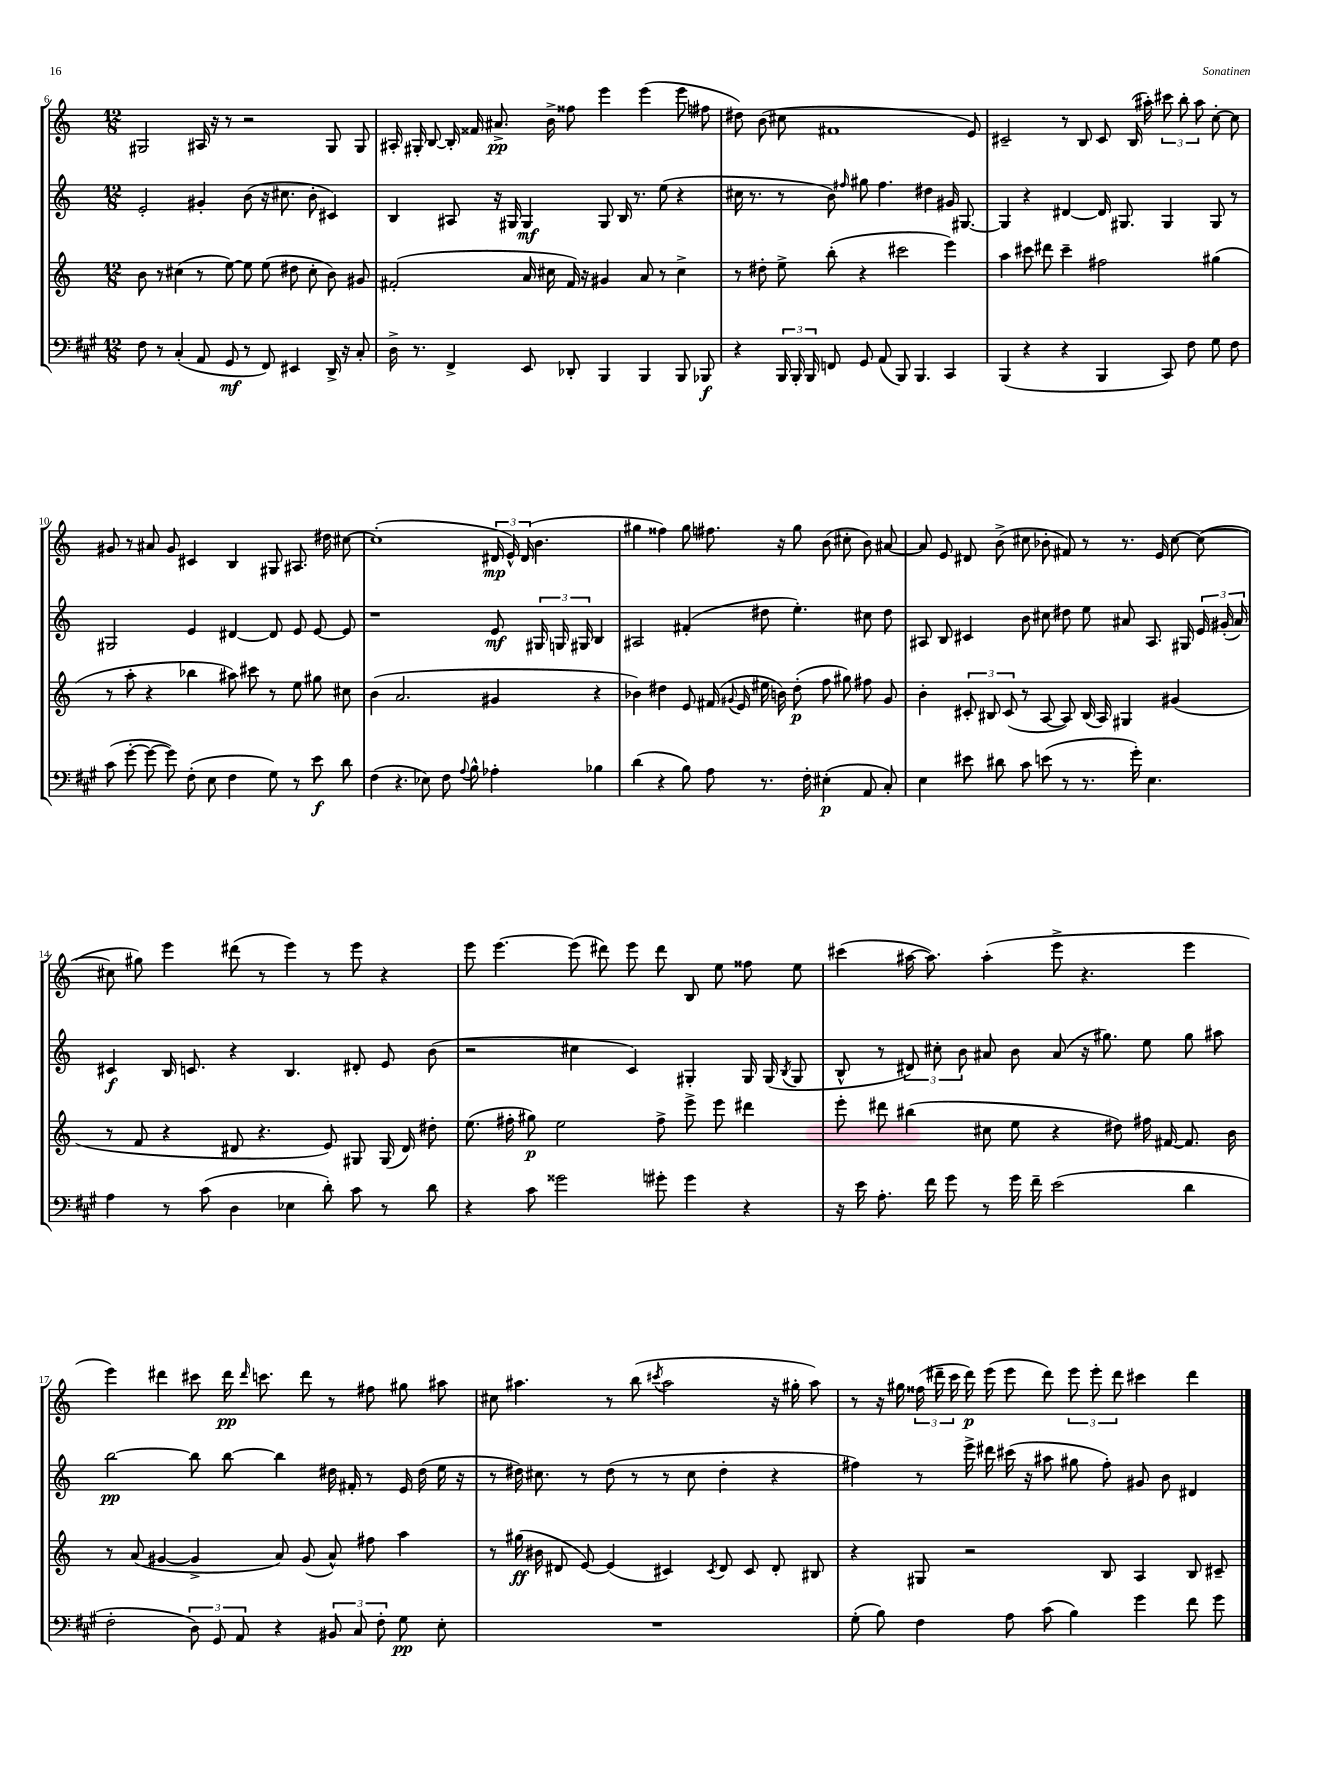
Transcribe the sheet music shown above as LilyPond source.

<<
\new StaffGroup <<
\new Staff = "s0" {
    \clef treble \key c \major \numericTimeSignature \time 12/8
    \autoBeamOff gis2 ais16 r16 r8 r2 gis8 gis8 |
    ais16-. gis16-. b8~ b16-. fisis'16 ais'8.->\pp b'16-> fisis''8 e'''4 e'''4( e'''8 fis''8 |
    dis''8) b'8( cis''8 fis'1 e'8) |
    cis'2-- r8 b8 cis'8 b16( ais''16-.) \tuplet 3/2 { cis'''8 b''8-. ais''8 } c''8~-. c''8 |
    gis'8 r8 ais'8 gis'8 cis'4 b4 gis8 ais8. dis''16 cis''8~ |
    cis''1-.( \tuplet 3/2 { dis'16\mp e'16-^) dis'16( } b'4. |
    gis''4 fisis''4) gis''8 fis''8. r16 gis''8 b'8( cis''8-. b'8) ais'8~ |
    ais'8 e'8 dis'8 b'8->( cis''8 bes'8-. fis'8) r8 r8. e'16 cis''8~ cis''8~( |
    cis''8 gis''8) e'''4 dis'''8( r8 e'''4) r8 e'''8 r4 |
    e'''8 e'''4.~ e'''8( dis'''8) e'''8 dis'''8 b8 e''8 fisis''8 e''8 |
    cis'''4( ais''16~ ais''8.) ais''4-.( e'''8-> r4. e'''4 |
    e'''4) dis'''4 cis'''8 dis'''16\pp \grace { dis'''16 } c'''8. dis'''8 r8 fis''8 gis''8 ais''8 |
    cis''8 ais''4. r8 b''8( \acciaccatura { cis'''8 } ais''2 r16 gis''16-. ais''8) |
    r8 r16 gis''16 \tuplet 3/2 { fisis''16( dis'''16-- c'''16 } dis'''16\p) e'''16( e'''8 dis'''8) \tuplet 3/2 { e'''8 e'''8-. dis'''8 } cis'''4 dis'''4 \bar "|." |
}
\new Staff = "s1" {
    \clef treble \key c \major \numericTimeSignature \time 12/8
    \autoBeamOff e'2-. gis'4-. b'8( r16 cis''8. b'8-. cis'4) |
    b4 ais8 r16 gis16 gis4\mf gis8 b16 r8. e''8( r4 |
    cis''16 r8. r8 b'8) \grace { fis''16 } gis''8 fis''4. dis''4 gis'16 gis8.~ |
    gis4 r4 dis'4~ dis'16 gis8. gis4 gis8 r8 |
    gis2 e'4 dis'4~ dis'8 e'8 e'8~ e'8 |
    r1 e'8\mf \tuplet 3/2 { gis16 g16 gis16 } b4 |
    ais2 fis'4-.( dis''8 e''4.-.) cis''8 dis''8 |
    ais8 b8 cis'4 b'8 cis''8 dis''8 e''8 ais'8 ais8. gis16 \tuplet 3/2 { e'16 gis'16-.( ais'16) } |
    cis'4\f b16 c'8. r4 b4. dis'8-. e'8 b'8( |
    r2 cis''4 c'4) gis4-. gis16 gis16( \acciaccatura { b8 } gis8 |
    b8-^ r8 \tuplet 3/2 { dis'8) cis''8-. b'8 } ais'8 b'8 ais'8( r16 gis''8.) e''8 gis''8 ais''8 |
    b''2~\pp b''8 b''8~ b''4 dis''16 fis'16-. r8 e'16 dis''16( e''16 r16 |
    r8 dis''16) cis''8. r8 dis''8( r8 r8 cis''8 dis''4-. r4 |
    fis''4) r8 e'''16-> dis'''16 cis'''16( r16 ais''8 gis''8 fis''8-.) gis'8 b'8 dis'4 \bar "|." |
}
\new Staff = "s2" {
    \clef treble \key c \major \numericTimeSignature \time 12/8
    \autoBeamOff b'8 r8 cis''4( r8 e''8~) e''8 e''8( dis''8 cis''8-. b'8) gis'8 |
    fis'2-.( a'16 cis''16 fis'16) r16 gis'4 a'8 r8 cis''4-> |
    r8 dis''8-. e''8-> b''8-.( r4 cis'''2 e'''4) |
    a''4 cis'''8 dis'''8 cis'''4-- fis''2 gis''4( |
    r8 a''8-. r4 bes''4 ais''8) cis'''8 r8 e''8 gis''8 cis''8 |
    b'4( a'2. gis'4 r4 |
    bes'4) dis''4 e'8 fis'16( \appoggiatura { gis'8 } e'16 eis''16 b'16) dis''8-.\p( f''8 gis''8) fis''8 gis'8 |
    b'4-. \tuplet 3/2 { cis'8-. bis8 cis'8( } r8 a8~ a8) bis16( a16) gis4 gis'4( |
    r8 f'8 r4 dis'8 r4. e'8) gis8 gis16( dis'16) dis''8-. |
    e''8.( fis''16-. gis''8\p) e''2 fis''8-> e'''8-> e'''8 dis'''4 |
    e'''8-. dis'''8 bis''4( cis''8 e''8 r4 dis''8) fis''16 fis'16~ fis'8. b'16 |
    r8 a'8( gis'4~ gis'4-> a'8) gis'8( a'8-^) fis''8 a''4 |
    r8 gis''16\ff( bis'16 dis'8 e'8~) e'4( cis'4) \acciaccatura { cis'8 } dis'8 cis'8 dis'8-. bis8 |
    r4 gis8 r2 b8 a4 b8 cis'8-- \bar "|." |
}
\new Staff = "s3" {
    \clef bass \key a \major \numericTimeSignature \time 12/8
    \autoBeamOff fis8 r8 cis4-.( a,8 gis,8\mf r8 fis,8) eis,4 d,16-> r16 cis8-. |
    d16-> r8. fis,4-> e,8 des,8-. b,,4 b,,4 b,,8 bes,,8\f |
    r4 \tuplet 3/2 { b,,16 b,,16-. b,,16 } f,8 gis,8 a,8( b,,8) b,,4. cis,4 |
    b,,4( r4 r4 b,,4 cis,8) fis8 gis8 fis8 |
    cis'8( gis'8~-. gis'8~ gis'8) fis8-.( e8 fis4 gis8) r8 e'8\f d'8 |
    fis4( r4. ees8) fis8 \appoggiatura { a8 } b8-^ aes4-. bes4 |
    d'4( r4 b8) a8 r8. fis16-. eis4-.\p( a,8 cis8-.) |
    e4 eis'8 dis'8 cis'8 e'8( r8 r8. gis'16-.) e4. |
    a4 r8 cis'8( d4 ees4 d'8-.) cis'8 r8 d'8 |
    r4 cis'8 gisis'2 gis'8-. gis'4 r4 |
    r16 e'16 a8.-. fis'16 gis'8 r8 gis'16 fis'16-- e'2( d'4 |
    fis2-. \tuplet 3/2 { d8) gis,8 a,8 } r4 \tuplet 3/2 { bis,8 cis8 fis8-. } gis8\pp e8-. |
    R1. |
    gis8-.( b8) fis4 a8 cis'8( b4) gis'4 fis'8 gis'8 \bar "|." |
}
>>
>>
\layout { \context { \Score currentBarNumber = #6 } }
